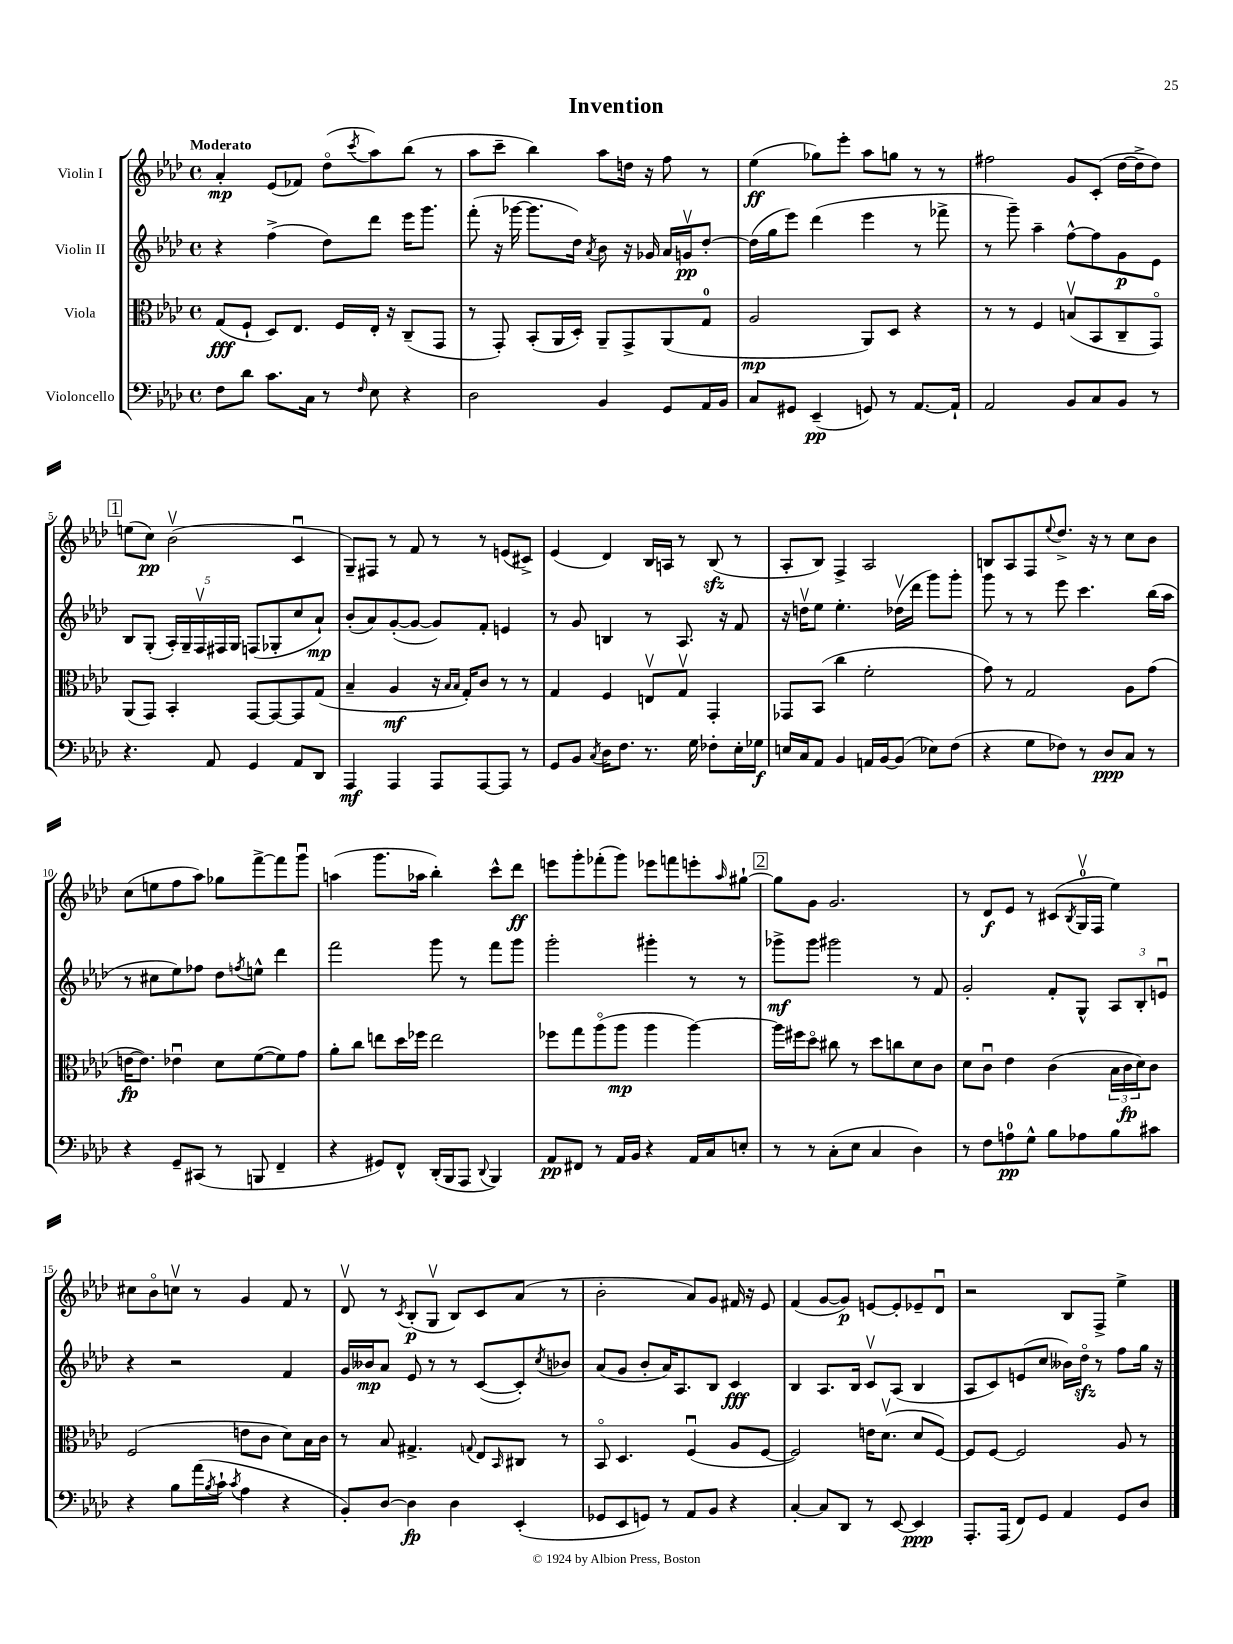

**kern	**kern	**kern	**kern
*staff4	*staff3	*staff2	*staff1
*clefF4	*clefC3	*clefG2	*clefG2
*k[b-e-a-d-]	*k[b-e-a-d-]	*k[b-e-a-d-]	*k[b-e-a-d-]
*M4/4	*M4/4	*M4/4	*M4/4
*met(c)	*met(c)	*met(c)	*met(c)
8F	(8G	4r	4a-'
8d-	8F`	.	.
8.c	8D-)	(4ff^	(8e-
.	8.E-	.	8f-)
16C	.	.	.
8r	.	8dd-)	(8dd-o
.	16F	.	.
16qqF	.	.	8qccc
8E-	16E-'	8ddd-	8aa-)
.	16r	.	.
4r	(8C~	16eee-	(8bb-
.	.	8.ggg	.
.	8GG	.	8r
=	=	=	=
2D-	8r	(8fff'	8aa-
.	8GG')	16r	8ccc~
.	.	[16ggg-	.
.	(8BB-'	8.ggg-]	4bb-)
.	16AA-	.	.
.	16D-')	16dd-)	.
.	.	8qa-	.
4BB-	8AA-~	8b-	8aa-
.	8GG^	16r	16dd
.	.	16g-	16r
8GG	(8AA-	16a-	8ff
.	.	16gv	.
16AA-	8G	[8dd-'	8r
16BB-	.	.	.
=	=	=	=
8C	2A-	(16dd-]	(4ee-
.	.	16gg	.
8GG#	.	8eee-)	.
(4EE-~	.	(4ddd-	8gg-)
.	.	.	8eee-'
8GG)	8AA-)	4eee-	8aa-
8r	8D-	.	8gg
[8.AA-	4r	8r	8r
.	.	8fff-^	8r
16AA-`]	.	.	.
=	=	=	=
2AA-	8r	8r	2ff#
.	8r	8ggg~)	.
.	4F	4aa-~	.
8BB-	(8Bv	[8ff^^	8g
8C	8BB-	8ff]	(8c'
8BB-	8C~	8g	[16dd-
.	.	.	16dd-^]
8r	8GGo)	8e-	8dd-)
=	=	=	=
4.r	(8AA-	8B-	(8ee
.	8GG)	(8G'	8cc)
.	4BB-'	20A-')	(2b-v
.	.	20G~	.
.	.	20Fv	.
8AA-	.	.	.
.	.	20F#	.
.	.	20G	.
4GG	[8GG	(8F	.
.	8GG_	8G-'	.
8AA-	8GG]	8cc	4cu
8DD-	(8G	8a-`)	.
=	=	=	=
4AAA-	4B-~	(8b-'	8G~)
.	.	8a-)	8F#
4AAA-	4A-	([8g'	8r
.	.	8g_	8f
8AAA-	16r	8g])	8r
.	16qqB-	.	.
.	16qqB-	.	.
.	16G')	.	.
[8AAA-	8c	8f'	8r
8AAA-]	8r	4e	(8e
8r	8r	.	8c#^)
=	=	=	=
8GG	4G	8r	(4e-
8BB-	.	8g	.
8qC	.	.	.
16D-	4F	4B	4d-)
8.F	.	.	.
8.r	8Ev	8r	16B-
.	.	.	16A
.	8Gv	8.A-	8r
16G	.	.	.
8F-'	4GG'	.	(8B-
.	.	16r	.
16E-'	.	8f	8r
16G-	.	.	.
=	=	=	=
16E	8GG-	16r	8A-'
16C	.	16ddv	.
8AA-	(8BB-	8ee-	8B-)
4BB-	4cc	4.ee-'	4F^
16AA	2f'	.	2A-
[16BB-	.	.	.
(8BB-]	.	(16dd-v	.
.	.	16ddd-	.
8E-)	.	8ggg)	.
(8F	.	8ggg'	.
=	=	=	=
4r	8g)	8ggg	8B
.	8r	8r	8A-
8G	2G	8r	8F
.	.	.	8qqee-
8F-)	.	8eee-	8.dd-^
8r	.	4.ccc	.
.	.	.	16r
8D-	.	.	8r
8C	8A-	.	8cc
8r	(8g	(16bb-	8b-
.	.	16aa-	.
=	=	=	=
4r	[16e	8r	(8cc
.	8.e])	.	.
.	.	8cc#	8ee
8GG~	4e-u	8ee-)	8ff
(8CC#	.	8ff-	8aa-)
8r	8d-	8dd-	8gg-
.	.	8qff	.
8BBB	([8f	8ee^^	[8fff^
4FF~	8f])	4ddd-	8fff]
.	8g	.	8gggu
=	=	=	=
4r	8a-'	2fff	(4aa
.	8cc	.	.
8GG#)	8ee	.	8.ggg
8FF^^	16dd-	.	.
.	16ff-	.	16aa-
(16DD-'	2ee	8ggg	4bb-')
16BBB-	.	.	.
8AAA-	.	8r	.
8qqDD-	.	.	.
4BBB-)	.	8fff	8ccc^^
.	.	8ggg	8ddd-
=	=	=	=
8AA-	8ff-	2ggg'	8eee
8FF#	8gg	.	8ggg'
8r	(8aa-o	.	(8fff-'
16AA-	8aa-	.	8ggg)
16BB-	.	.	.
4r	4aa-	4ggg#'	8eee-
.	.	.	8fff
16AA-	[4aa-)	8r	8eee'
16C	.	.	.
.	.	.	16qqaa-
8E'	.	8r	[8gg#`
=	=	=	=
8r	16aa-]	8ggg-^	8gg#]
.	16ff#	.	.
8r	8dd-o	8ggg-	8g
(8C'	8cc#	2ggg#	2.g
8E-	8r	.	.
4C	8dd-	.	.
.	8cc	.	.
4D-)	8d-	8r	.
.	8c	8f	.
=	=	=	=
8r	8d-	2g'	8r
8F	8cu	.	8d-
8A	4e-	.	8e-
8G^^	.	.	8r
8B-	(4c	8f'	(8c#
.	.	.	8qB-
8A-	.	8G^^	16Gv
.	.	.	16F
8B-	24B-	12A-	4ee-)
.	24c	.	.
.	24d-)	12B-'	.
8c#	8c	.	.
.	.	12eu	.
=	=	=	=
4r	(2F	4r	8cc#
.	.	.	8b-o
8B-	.	2r	8ccv
(16a-	.	.	8r
8qB-	.	.	.
16c`	.	.	.
8qc	.	.	.
4A-	8e	.	4g
.	8c	.	.
4r	8d-)	4f	8f
.	16B-	.	8r
.	16c	.	.
=	=	=	=
8BB-')	8r	16g	8d-v
.	.	16b--	.
[8D-	8B-	8a-	8r
.	.	.	8qc
4D-]	4.G#^	8e-	(8B-'
.	.	8r	8Gv
4D-	.	8r	8B-)
.	8qqG	.	.
.	8E-	([8c	8c
.	16qqBB-	.	.
(4EE-'	8C#	8c'])	(8a-
.	.	8qcc	.
.	8r	8b-	8r
=	=	=	=
8GG-	8BB-o	(8a-	2b-'
8EE-	4.D-	8g	.
8GG)	.	8b-'	.
8r	.	16a-)	.
.	.	8.A-	.
8AA-	(4Fu	.	8a-)
8BB-	.	8B-	8g
4r	8A-	4c	16f#
.	.	.	16r
.	[8F	.	8e-
=	=	=	=
[4C'	2F])	4B-	(4f
8C]	.	8.A-	[8g
8DD-	.	.	8g])
.	.	16B-	.
8r	16e	8cv	[8e
.	(8.d-v	.	.
[8EE-	.	(8A-	8e']
4EE-]	8d-	4B-	8e-~
.	[8F)	.	8d-u
=	=	=	=
8.AAA-'	8F]	8A-	2r
.	[8F	8c)	.
(16AAA-	.	.	.
8FF)	2F]	(8e	.
8GG	.	8cc	.
4AA-	.	16b--)	8B-
.	.	16dd-o	.
.	.	8r	8F^
8GG	8A-	8ff	4ee-^
8D-	8r	16gg	.
.	.	16r	.
==	==	==	==
*-	*-	*-	*-
